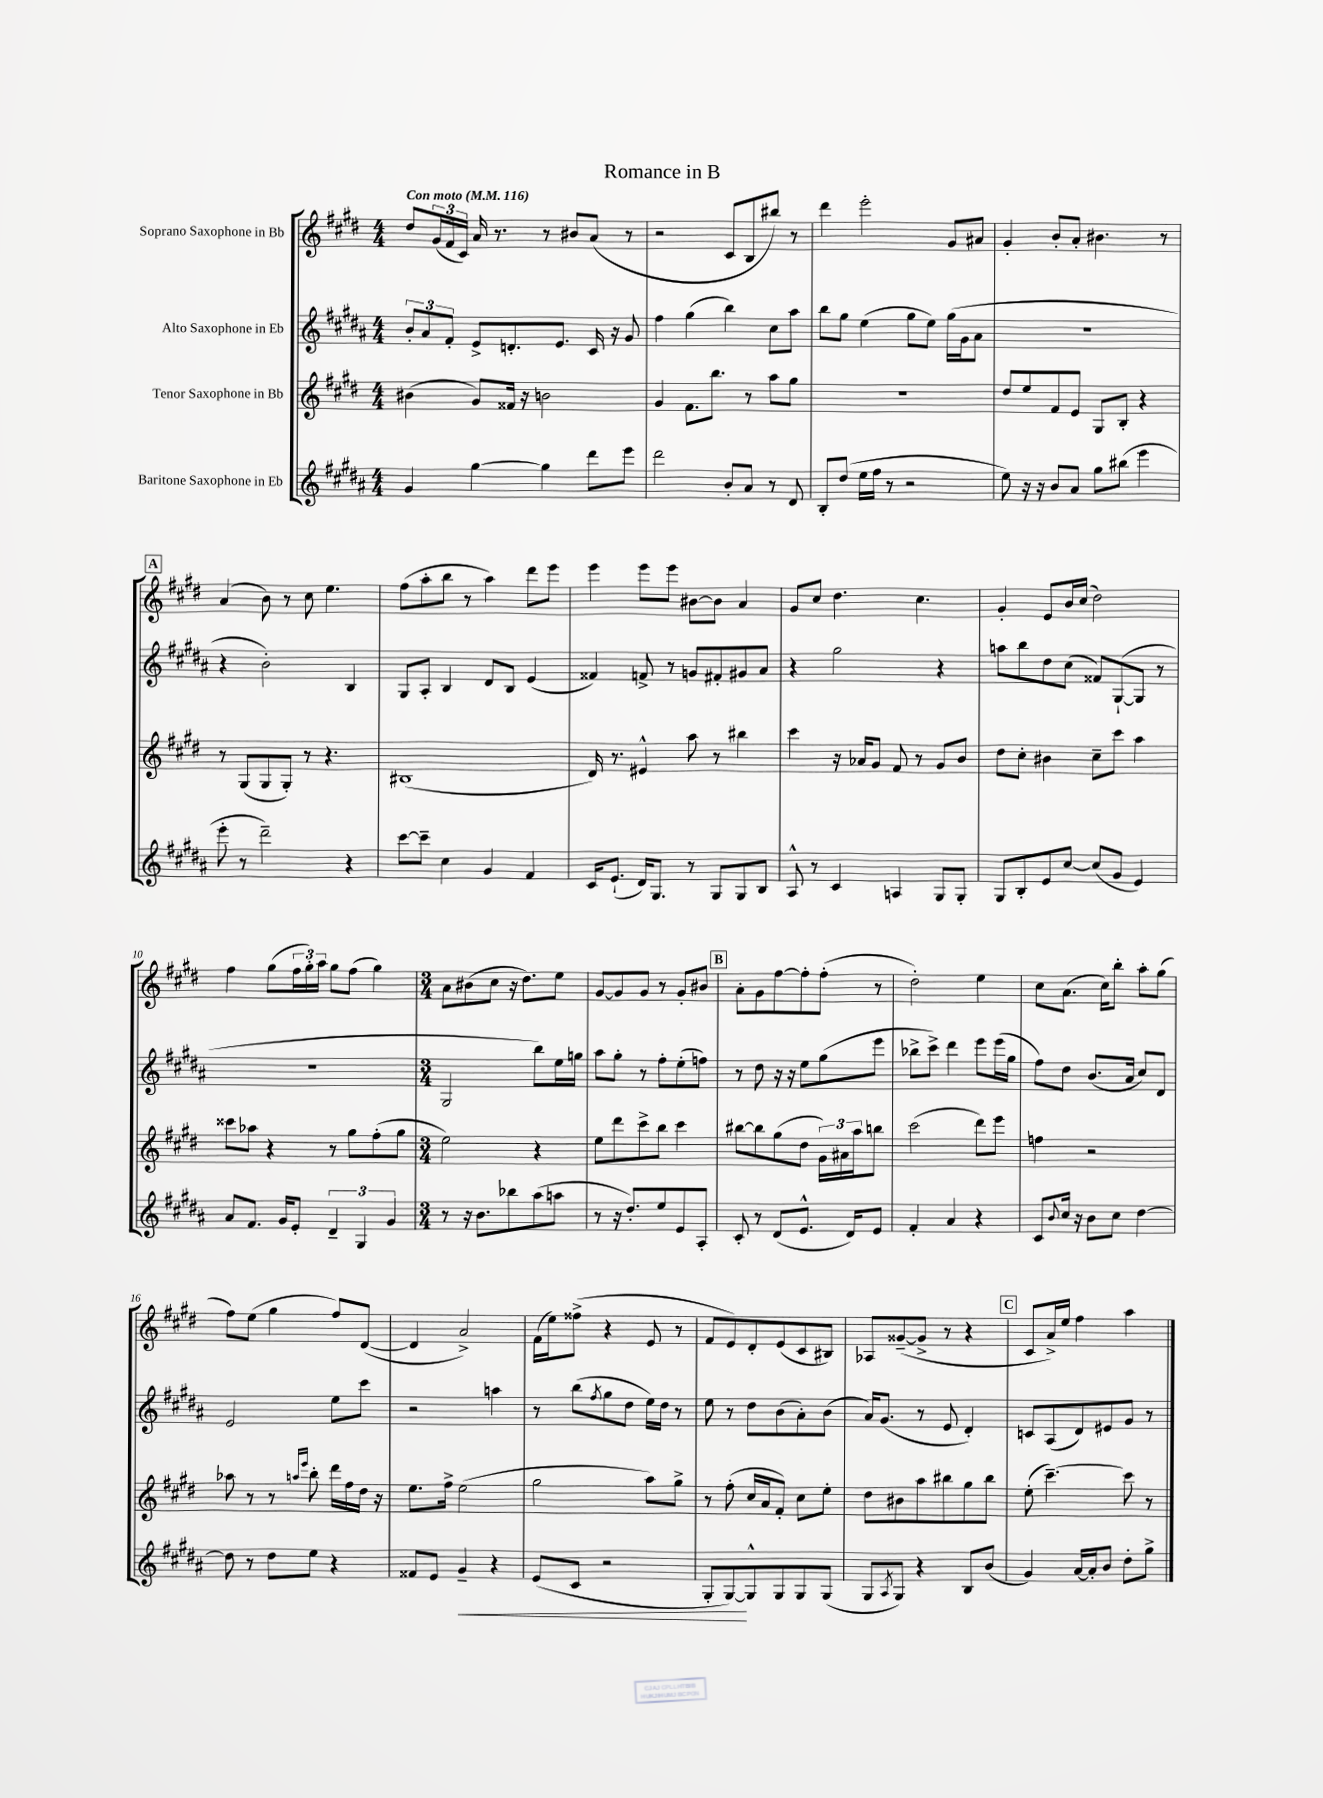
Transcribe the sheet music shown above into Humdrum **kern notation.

**kern	**kern	**kern	**kern
*staff4	*staff3	*staff2	*staff1
*clefG2	*clefG2	*clefG2	*clefG2
*k[f#c#g#d#a#]	*k[f#c#g#d#]	*k[f#c#g#d#a#]	*k[f#c#g#d#]
*M4/4	*M4/4	*M4/4	*M4/4
*MM116	*MM116	*MM116	*MM116
4g#	(4b#	12b'	8dd#
.	.	12a#	.
.	.	.	(24g#
.	.	12f#'	24f#
.	.	.	24c#)
[4gg#	8g#)	8e^	16a
.	.	.	8.r
.	16f##	8.d'	.
.	16r	.	.
4gg#]	2b	.	8r
.	.	8.e	.
.	.	.	8b#
8ddd#	.	16c#	(8a
.	.	16r	.
8eee	.	8g#	8r
=	=	=	=
2ddd#	4g#	4ff#	2r
.	8.f#	(4gg#	.
.	8.bb	.	.
8b'	.	4bb)	8c#
8a#	8r	.	8B
8r	8aa	8cc#	8bb#)
8d#	8gg#	8aa#	8r
=	=	=	=
8B'	1r	8bb	4ddd#
(8dd#	.	8gg#	.
16ee	.	(4ee	2eee'
16ff#	.	.	.
8r	.	.	.
2r	.	8gg#	.
.	.	8ee)	.
.	.	(16gg#	8g#
.	.	16g#	.
.	.	8a#	8a#
=	=	=	=
8ee)	8dd#	1r	4g#'
16r	8ee	.	.
16r	.	.	.
8b	8f#	.	8b'
8a#	8e	.	8a'
8gg#	8G#	.	4.b#
(8bb#	8B'	.	.
4eee	4r	.	.
.	.	.	8r
=	=	=	=
8eee'	8r	4r	(4a
8r	(8G#	.	.
2ddd#~)	8G#	2b')	8b)
.	8G#')	.	8r
.	8r	.	8cc#
.	4.r	.	4.ee
4r	.	4B	.
=	=	=	=
[8ccc#	(1B#	8G#	(8ff#
8ccc#~]	.	8A#'	8aa'
4cc#	.	4B	8bb
.	.	.	8r
4g#	.	8d#	4aa)
.	.	8B	.
4f#	.	(4e	8ddd#
.	.	.	8eee
=	=	=	=
16c#	16d#)	4f##)	4eee
(8.e`	8.r	.	.
16d#)	4e#^^	8f^	8eee
8.G#	.	.	.
.	.	8r	8eee
8r	8aa	8g	[8b#
8G#	8r	8f#'	8b#]
8G#	4bb#	8g#	4a
8B	.	8a#	.
=	=	=	=
8A#^^	4ccc#	4r	8g#
8r	.	.	8cc#
4c#	16r	2gg#	4.dd#
.	16a-	.	.
.	8g#	.	.
4A	8f#	.	.
.	8r	.	4.cc#
8G#	8g#	4r	.
8G#'	8b	.	.
=	=	=	=
8G#	8dd#	8aa	4g#'
8B'	8cc#'	8bb	.
8e	4b#	8dd#	8e
[8cc#	.	(8cc#	16b
.	.	.	(16cc#
(8cc#]	8cc#~	8f##)	2dd#)
8g#	8ccc#	([8G#`	.
4e)	4aa	8G#]	.
.	.	8r	.
=	=	=	=
8a#	8ccc##	1r	4ff#
8.f#	8aa-	.	.
.	4r	.	(8gg#
16g#	.	.	.
8e'	.	.	24ff#
.	.	.	24gg#')
.	.	.	24aa
6d#~	8r	.	8gg#
.	8gg#	.	(8ff#
6G#	.	.	.
.	(8ff#'	.	4gg#)
6g#	.	.	.
.	8gg#	.	.
=	=	=	=
*M3/4	*M3/4	*M3/4	*M3/4
8r	2ee)	2G#	8a
16r	.	.	(8b#
8.b	.	.	.
.	.	.	8cc#
8bb-	.	.	16r
.	.	.	8.dd#)
(8aa#	4r	8bb)	.
8aa	.	16ee	8ee
.	.	16gg	.
=	=	=	=
8r	8ee	8aa#	[8g#
16r	8ddd#	8gg#'	8g#]
8.dd#')	.	.	.
.	8ccc#^	8r	8g#
8ee	8bb	8ff#'	8r
8e	4ccc#	(8ee'	8g#'
8A#'	.	8ff)	8b#
=	=	=	=
8c#'	[8bb#	8r	8a'
8r	8bb#]	8dd#	8g#
(8d#	(8gg#	16r	[8ff#
.	.	16r	.
8.e^^	8dd#	8ee	8ff#']
.	24g#)	(8gg#	(8ff#'
.	24a#	.	.
16d#)	.	.	.
.	24aa	.	.
8e	8bb	8eee	8r
=	=	=	=
4f#'	(2ccc#	8bb-^	2dd#')
.	.	8ccc#^)	.
4a#	.	4ddd#	.
4r	8ddd#)	8eee	4ee
.	8eee	(16eee	.
.	.	16gg#	.
=	=	=	=
8c#	4ff	8ff#)	8cc#
8qqb	.	.	.
16cc#	.	8dd#	(8.a
16r	.	.	.
8b	2r	(8.b	.
.	.	.	16cc#)
8cc#	.	.	8bb'
.	.	16a#	.
[4dd#	.	8cc#)	8aa'
.	.	8d#	(8gg#
=	=	=	=
8dd#]	8aa-	2e	8ff#)
8r	8r	.	(8ee
8dd#	8r	.	4gg#
.	16qqaa	.	.
.	16qqeee	.	.
8ee	8bb'	.	.
4r	16ddd#	8ee	8ff#)
.	16ff#	.	.
.	16dd#	8ccc#	([8d#
.	16r	.	.
=	=	=	=
8f##	8.ee	2r	4d#]
8e	.	.	.
.	16ff#^	.	.
4g#~	(2ee	.	2a^)
4r	.	4aa	.
=	=	=	=
(8e	2gg#	8r	(16f#
.	.	.	16ee)
8c#	.	(8bb	(8ff##^
.	.	8qff#	.
2r	.	8gg#	4r
.	.	8dd#	.
.	8aa)	16ee)	8e
.	.	16dd#	.
.	8gg#^	8r	8r
=	=	=	=
8G#'	8r	8ee	8f#
[8G#)	(8ff#'	8r	8e)
8G#^^]	16cc#	8dd#	8d#'
.	16a	.	.
8G#	8f#')	(8b	(8e
8G#	8cc#	8a#')	8c#
(8G#	8ee'	(8b	8B#)
=	=	=	=
8G#	8dd#	16a#)	8A-
.	.	(8.g#	.
8qA#	.	.	.
8G#)	8b#	.	([8g##~
4r	8aa	8r	8g##^]
.	8bb#	8e	8r
8B	8gg#	4d#')	4r
(8b	8bb#	.	.
=	=	=	=
4g#)	(8ee'	8c	8c#
.	[4.ccc#~)	(8A#	16a^)
.	.	.	16ee
[16a#	.	8d#)	4ff#
16a#']	.	.	.
8b	.	8e#	.
8dd#'	8ccc#]	8g#	4aa
8gg#^	8r	8r	.
==	==	==	==
*-	*-	*-	*-
